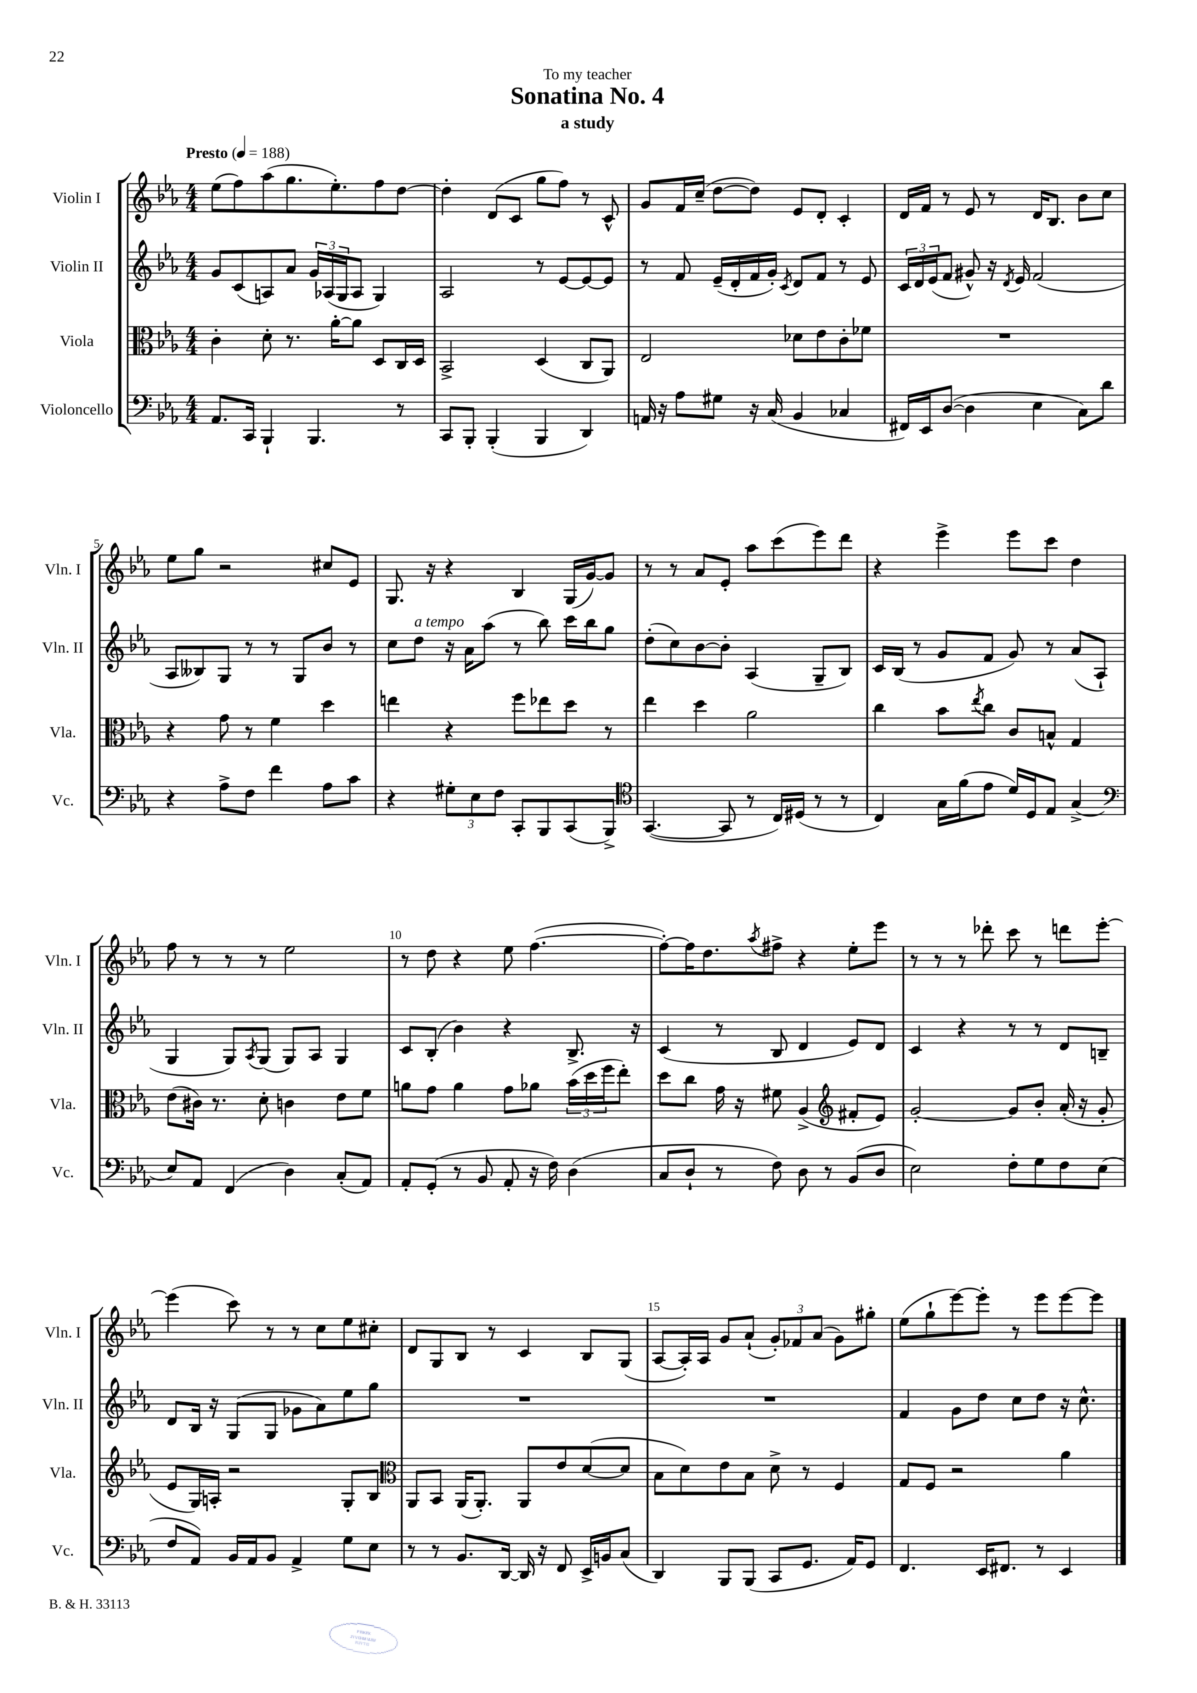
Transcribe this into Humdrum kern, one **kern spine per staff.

**kern	**kern	**kern	**kern
*staff4	*staff3	*staff2	*staff1
*clefF4	*clefC3	*clefG2	*clefG2
*k[b-e-a-]	*k[b-e-a-]	*k[b-e-a-]	*k[b-e-a-]
*M4/4	*M4/4	*M4/4	*M4/4
*MM188	*MM188	*MM188	*MM188
8.AA-/L	4c'\	8g/L	(8ee-\L
.	.	(8c/	8ff\)
16CC/Jk	.	.	.
4BBB-`/	8d'\	8A/)	(8aa-\
.	8.r	8a-/J	8.gg\
4.BBB-/	.	24g/LL	.
.	.	(24A-/	.
.	[16a-'\LK	.	8.ee-'\)
.	.	24G/J	.
.	8a-\]J	8A-/J	.
.	8D/L	4G/)	8ff\
8r	16C/L	.	[8dd\J
.	16D/JJ	.	.
=	=	=	=
8CC/L	2BB-^/	2A-/	4dd'\]
8BBB-'/J	.	.	.
(4BBB-'/	.	.	(8d/L
.	.	.	8c/J
4BBB-/	(4D/	8r	8gg\L
.	.	[8e-/L	8ff\J)
4DD/)	8C/L	8e-/_	8r
.	8AA-/J)	8e-/]J	8c^^/
=	=	=	=
16AA/	2E-/	8r	8g/L
16r	.	.	.
8A-\L	.	8f/	16f/L
.	.	.	(16cc~/JJ
8G#\J	.	(16e-~/LL	[8dd\L
.	.	16d'/	.
16r	.	16f/	8dd\]J)
(16C/	.	16g'/JJ)	.
.	.	8qc/	.
4BB-/	8d-\L	8d/L	8e-/L
.	8e-\	8f/J	8d'/J
4C-/	8c'\	8r	4c'/
.	8f-\J	8e-/	.
=	=	=	=
16FF#/LL)	1r	24c/LL	16d/LL
.	.	24d/	.
16EE-/J	.	.	16f/JJ
.	.	(24e-/J	.
([8D/J	.	8f/J	8r
4D\]	.	8g#^^/)	8e-/
.	.	16r	8r
.	.	8qd/	.
.	.	16e-/	.
4E-\	.	(2f/	16d/LK
.	.	.	8.B-/J
8C\L)	.	.	8b-\L
8d\J	.	.	8cc\J
=	=	=	=
4r	4r	8A-/L	8ee-\L
.	.	8B--/)	8gg\J
8A-^\L	8g\	8G/J	2r
8F\J	8r	8r	.
4f\	4f\	8r	.
.	.	8G/L	.
8A-\L	4dd\	8b-/J	8cc#/L
8c\J	.	8r	8e-/J
=	=	=	=
4r	4ee\	8cc\L	8.G/
.	.	8dd\J	.
.	.	.	16r
12G#'\L	4r	16r	4r
.	.	16a-\LK	.
12E-\	.	.	.
.	.	(8aa-\J	.
12F\J	.	.	.
8CC'/L	8ff\L	8r	4B-/
8BBB-/	8ee-\	8bb-\)	.
(8CC/	8dd\J	16ccc\LL	(16G/LL
.	.	16bb-\J	[16g/J)
8BBB-^/J)	8r	8gg\J	8g/]J
=	=	=	=
*clefC4	*	*	*
([4.GG/	4ee-\	(8dd'\L	8r
.	.	8cc\)	8r
.	4dd\	[8b-\	8a-/L
8GG/]	.	8b-'\]J	8e-'/J
8r	2a-\	(4A-/	8aa-\L
16C/LL)	.	.	(8ccc\
(16D#/JJ	.	.	.
8r	.	8G~/L	8eee-\)
8r	.	8B-/J)	8ddd\J
=	=	=	=
4C/)	4cc\	16c/LL	4r
.	.	(16B-/JJ	.
.	.	8r	.
16G\LL	8b-\L	8g/L	4eee-^\
(16f\J	.	.	.
.	8qee-/	.	.
8e-\J	8cc\J	8f/J	.
16d/LL)	8c/L	8g/)	8eee-\L
16D/J	.	.	.
8E-/J	8B^^/J	8r	8ccc\J
(4G^/	4G/	(8a-/L	4dd\
.	.	8A-`/J	.
=	=	=	=
*clefF4	*	*	*
8E-/L)	(8e-\L	4G/	8ff\
8AA-/J	16c#\Jk)	.	8r
.	8.r	.	.
(4FF/	.	8G/L)	8r
.	.	8qA-/	.
.	8d'\	(8G/J	8r
4D\)	4c\	8G/L)	2ee-\
.	.	8A-/J	.
(8C'/L	8e-\L	4G/	.
8AA-/J)	8f\J	.	.
=	=	=	=
8AA-'/L	8a\L	8c/L	8r
(8GG'/J	8g\J	(8B-'/J	8dd\
8r	4a\	4b-\)	4r
8BB-/	.	.	.
8AA-'/	8g\L	4r	8ee-\
16r	8a-\J	.	([4.ff\
16F\)	.	.	.
(4D\	(24b-\LL	8.B-^/	.
.	24dd\	.	.
.	24ff\J	.	.
.	8ee-'\J)	.	.
.	.	16r	.
=	=	=	=
8C/L	8dd\L	(4c/	8ff'\_L)
8D`/J	8cc\J	.	16ff\]K
.	.	.	8.dd\
8r	16g\	8r	.
.	16r	.	.
.	.	.	8qaa-/
8F\)	8f#\	8B-/	8ff#^\J
8D\	(4A-^/	4d/	4r
8r	.	.	.
*	*clefG2	*	*
(8BB-/L	8f#'/L	8e-/L)	8ee-'\L
8D/J	8e-/J)	8d/J	8eee-\J
=	=	=	=
2E-\)	[2g'/	4c/	8r
.	.	.	8r
.	.	4r	8r
.	.	.	8ddd-'\
8F'\L	8g/]L	8r	8ccc\
8G\	8b-'/J	8r	8r
8F\	(16a-'/	8d/L	8ddd\L
.	16r	.	.
(8E-\J	8g'/	8B~/J	[8eee-'\J
=	=	=	=
8F/L	8e-/L	8d/L	(4eee-\]
8AA-/J)	16G/L)	16B-/Jk	.
.	16A'/JJ	16r	.
16BB-/LL	2r	(8G/L	8ccc\)
16AA-/J	.	.	.
8BB-/J	.	8G/J	8r
4AA-^/	.	8g-\L	8r
.	.	8a-\)	8cc\L
8G\L	8G'/L	8ee-\	8ee-\
8E-\J	8B-/J	8gg\J	8cc#'\J
=	=	=	=
*	*clefC3	*	*
8r	8AA-/L	1r	8d/L
8r	8BB-/J	.	8G/
8.BB-/L	(16AA-/LK	.	8B-/J
.	8.AA-'/J)	.	.
.	.	.	8r
[16DD/Jk	.	.	.
16DD/]	8AA-/L	.	4c/
16r	.	.	.
8FF/	8e-/	.	.
16EE-^/LL	([8d/	.	8B-/L
16BB/J	.	.	.
(8C/J	8d/]J	.	(8G/J
=	=	=	=
4DD/)	8B-\L	1r	[8A-/L
.	8d\)	.	16A-'/]L)
.	.	.	16A-/JJ
8BBB-/L	8e-\	.	8g/L
(8BBB-/J	8B-\J	.	(8a-`/J
8CC/L	8d^\	.	12g'/L)
.	.	.	12f-/
8.GG/J	8r	.	.
.	.	.	(12a-/J
.	4F/	.	8g\L)
16AA-/LK)	.	.	.
8GG/J	.	.	8gg#'\J
=	=	=	=
4.FF/	8G/L	4f/	(8ee-\L
.	8F/J	.	8gg`\
.	2r	8g\L	[8eee-\)
16EE-/LK	.	8dd\J	8eee-'\]J
8.FF#/J	.	.	.
.	.	8cc\L	8r
8r	.	8dd\J	8eee-\L
4EE-/	4a-\	16r	[8eee-\
.	.	8.cc^^\	.
.	.	.	8eee-\]J
==	==	==	==
*-	*-	*-	*-
